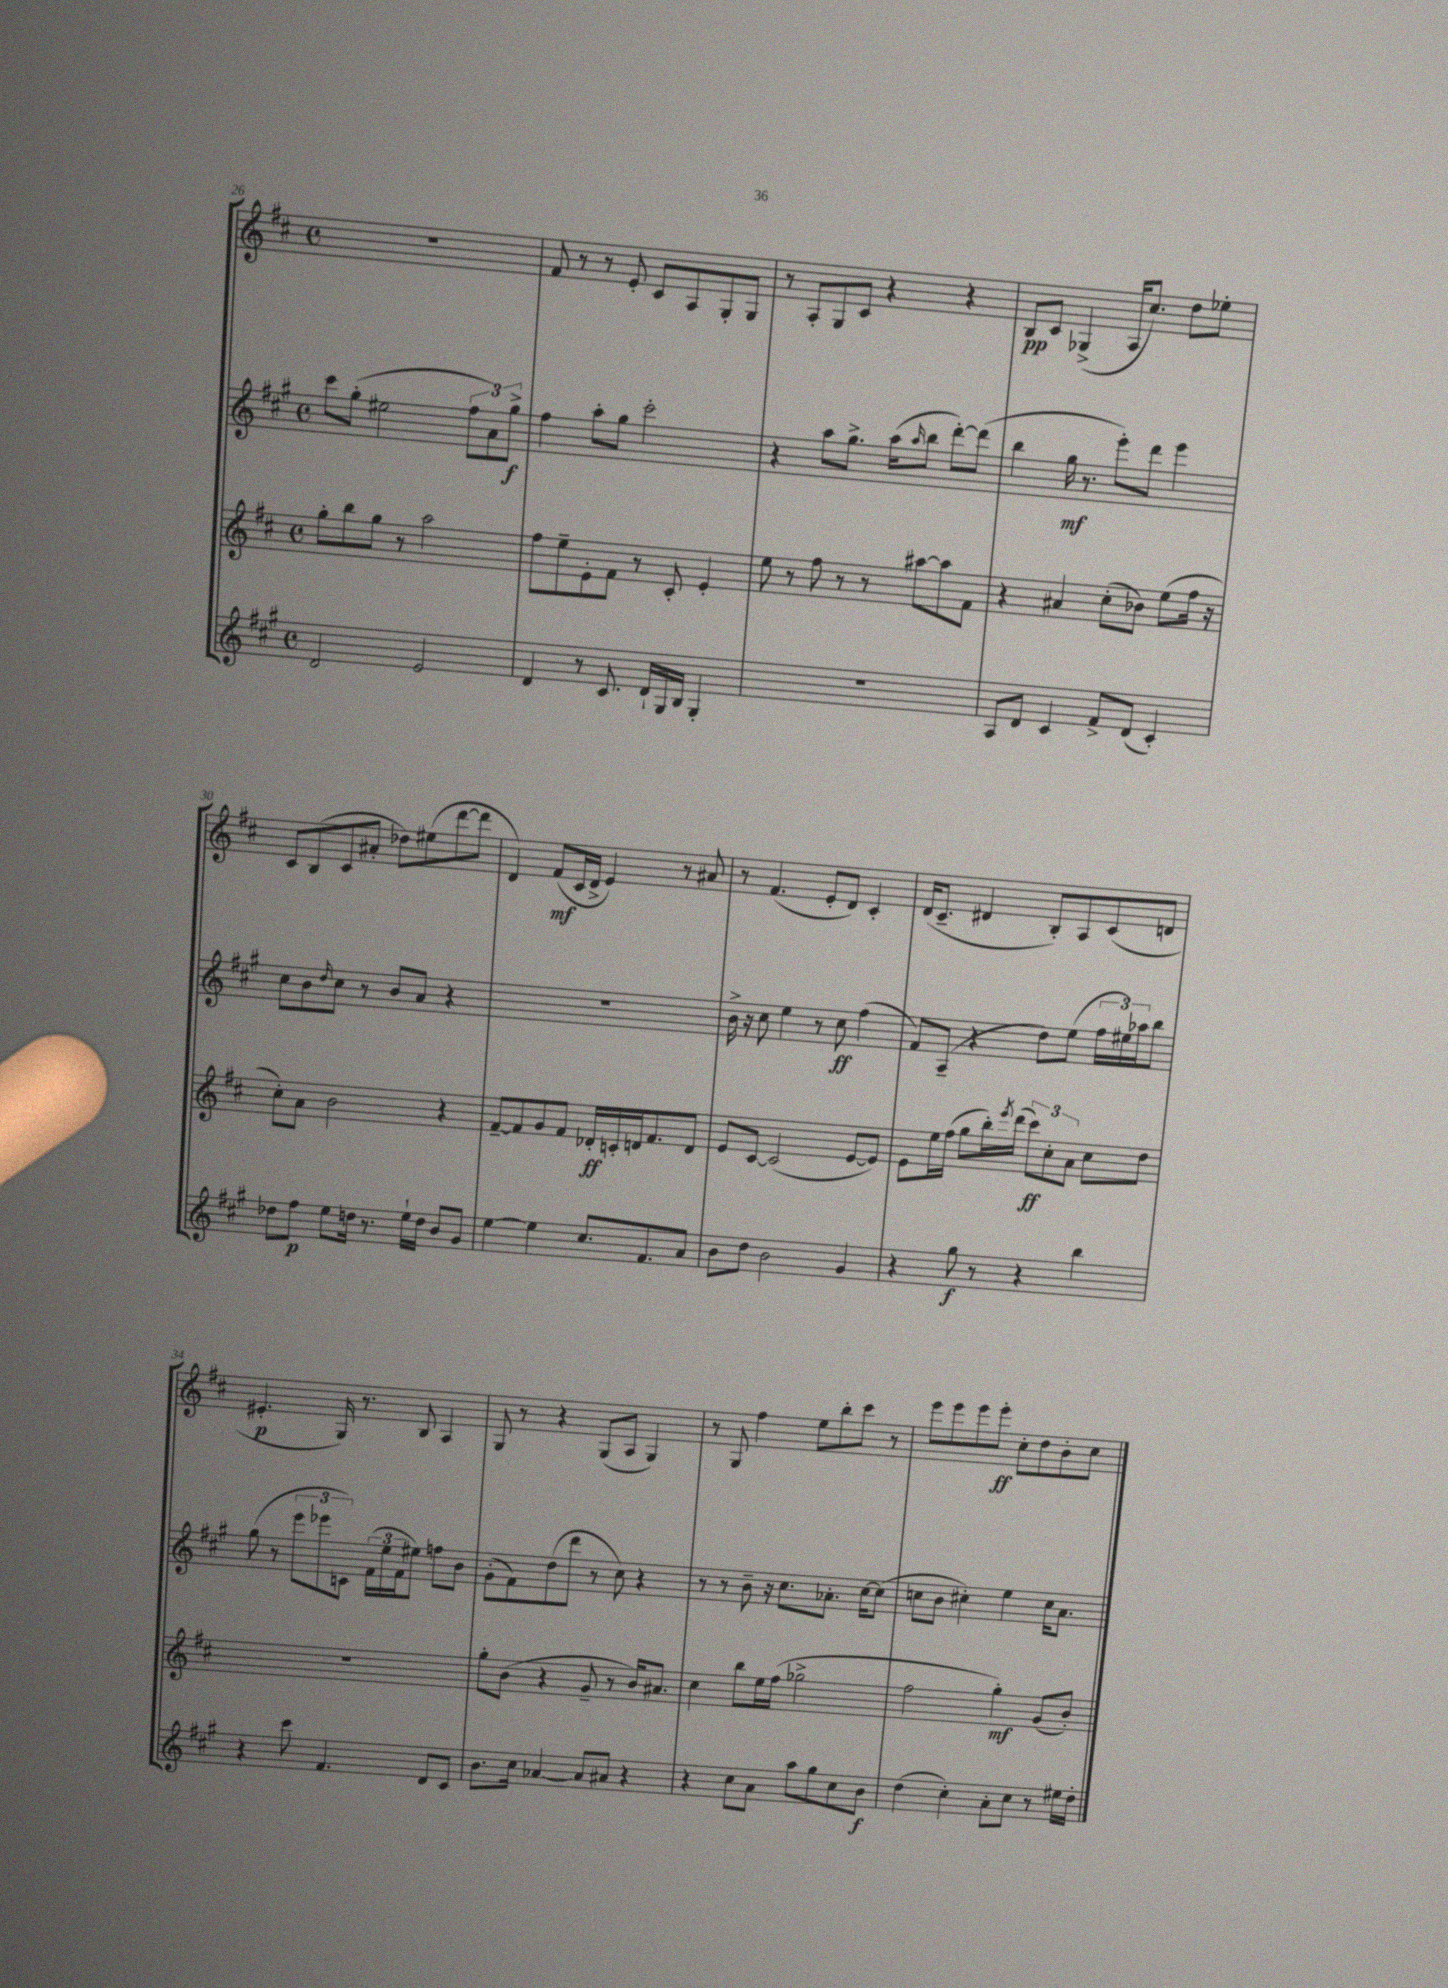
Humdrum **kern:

**kern	**kern	**kern	**kern
*staff4	*staff3	*staff2	*staff1
*clefG2	*clefG2	*clefG2	*clefG2
*k[f#c#g#]	*k[f#c#]	*k[f#c#g#]	*k[f#c#]
*M4/4	*M4/4	*M4/4	*M4/4
*met(c)	*met(c)	*met(c)	*met(c)
2d	8gg'	8ccc#	1r
.	8bb	(8gg#'	.
.	8gg	2ee#	.
.	8r	.	.
2e	2aa	.	.
.	.	12ff#	.
.	.	12a)	.
.	.	12gg#^	.
=	=	=	=
4d	8ff#	4ff#	8f#
.	8ee~	.	8r
8r	8e'	8aa'	8r
8.c#	8f#	8gg#	8e'
.	8r	2ccc#'	8c#
16d`	.	.	.
16G#	8c#'	.	8A
16B	.	.	.
4G#'	4e'	.	8G'
.	.	.	8G
=	=	=	=
1r	8ee	4r	8r
.	8r	.	8A'
.	8ff#	8aa	8G
.	8r	8.gg#^	8c#
.	8r	.	4r
.	.	(16aa	.
.	.	16qqaa	.
.	[8aa#	8bb	.
.	8aa#]	[8ddd')	4r
.	8f#	(8ddd]	.
=	=	=	=
8A	4r	4bb	8B
8d	.	.	8c#
4c#	4a#	16gg#	(4G-^
.	.	8.r	.
8f#^	(8cc#'	8eee')	16A
.	.	.	8.cc#)
(8d	8b-)	8ddd	.
4c#')	(8ee	4eee	8dd
.	16ff#	.	8ee-'
.	16r	.	.
=	=	=	=
8dd-	8cc#')	8cc#	8c#
8ff#	8a	8b	(8B
.	.	16qqdd	.
8ee	2b	8cc#	8c#
16dd	.	8r	8a#'
8.r	.	.	.
.	.	8b	8dd-)
16ee`	.	8a	(8ee#
16dd	.	.	.
8b	4r	4r	[8ddd
8g#	.	.	8ddd]
=	=	=	=
[4ee	[8f#~	1r	4d)
.	8f#]	.	.
4ee]	8g	.	(8f#
.	8f#	.	16c#
.	.	.	16d^
8.cc#	16d-'	.	4e)
.	16c'	.	.
.	16d	.	.
8.f#	8.f#	.	.
.	.	.	8r
8a	8d	.	8a#
=	=	=	=
8b	8e	16b^	8r
.	.	16r	.
8dd	[8c#	8cc#	(4.f#
2b	(2c#]	4ee	.
.	.	8r	8e'
.	.	8cc#	8d)
4g#	[8e	(4ff#	4c#'
.	8e])	.	.
=	=	=	=
4r	8e	8f#)	(16d
.	.	.	8.c#~
.	16ee	(8A~	.
.	(16ff#	.	.
8gg#	8gg	4r	4d#
8r	16bb')	.	.
.	8qeee	.	.
.	(16ddd	.	.
4r	12ccc#)	8dd)	8B')
.	12cc#'	.	.
.	.	(8ee	8A
.	12a	.	.
4bb	8cc#	24ff#	(8c#
.	.	24ee#)	.
.	.	24aa-	.
.	8dd	8bb	8d
=	=	=	=
4r	1r	(8gg#	4.e#'
.	.	8r	.
8ccc#	.	12eee	.
.	.	12eee-	.
4.f#	.	.	16G)
.	.	12c)	.
.	.	.	8.r
.	.	(24f#	.
.	.	24ee	.
.	.	24f#	.
.	.	8ee#)	8B
8d	.	8ff	4A
8c#	.	8b	.
=	=	=	=
8.b	8gg'	(8g#'	8G
.	(8b	8f#)	8r
16cc#	.	.	.
[4a-	4r	(8dd	4r
.	.	8ddd	.
8a-]	8g~	8r	(8G
8a#	8r	8cc#)	8A
4r	16b)	4r	4G)
.	8.a#	.	.
=	=	=	=
4r	4cc#	8r	8r
.	.	8r	8G
8cc#	8bb	8b~	4ff#
8a	16ee	16r	.
.	(16ff#	8.cc#	.
8aa	2gg-^	.	8ee
8gg#	.	8.a-'	8bb'
8cc#	.	.	8ccc#
.	.	[16cc#	.
8b	.	(8cc#]	8r
=	=	=	=
(4dd	2ff#	8cc	8eee
.	.	8b	8eee
4cc#')	.	4cc#')	8eee
.	.	.	8eee'
8a'	4gg')	4ee	8cc#'
8cc#	.	.	8dd
8r	(8g	16cc#	8b'
.	.	8.a	.
16ee#	8b')	.	8cc#
16dd'	.	.	.
==	==	==	==
*-	*-	*-	*-
